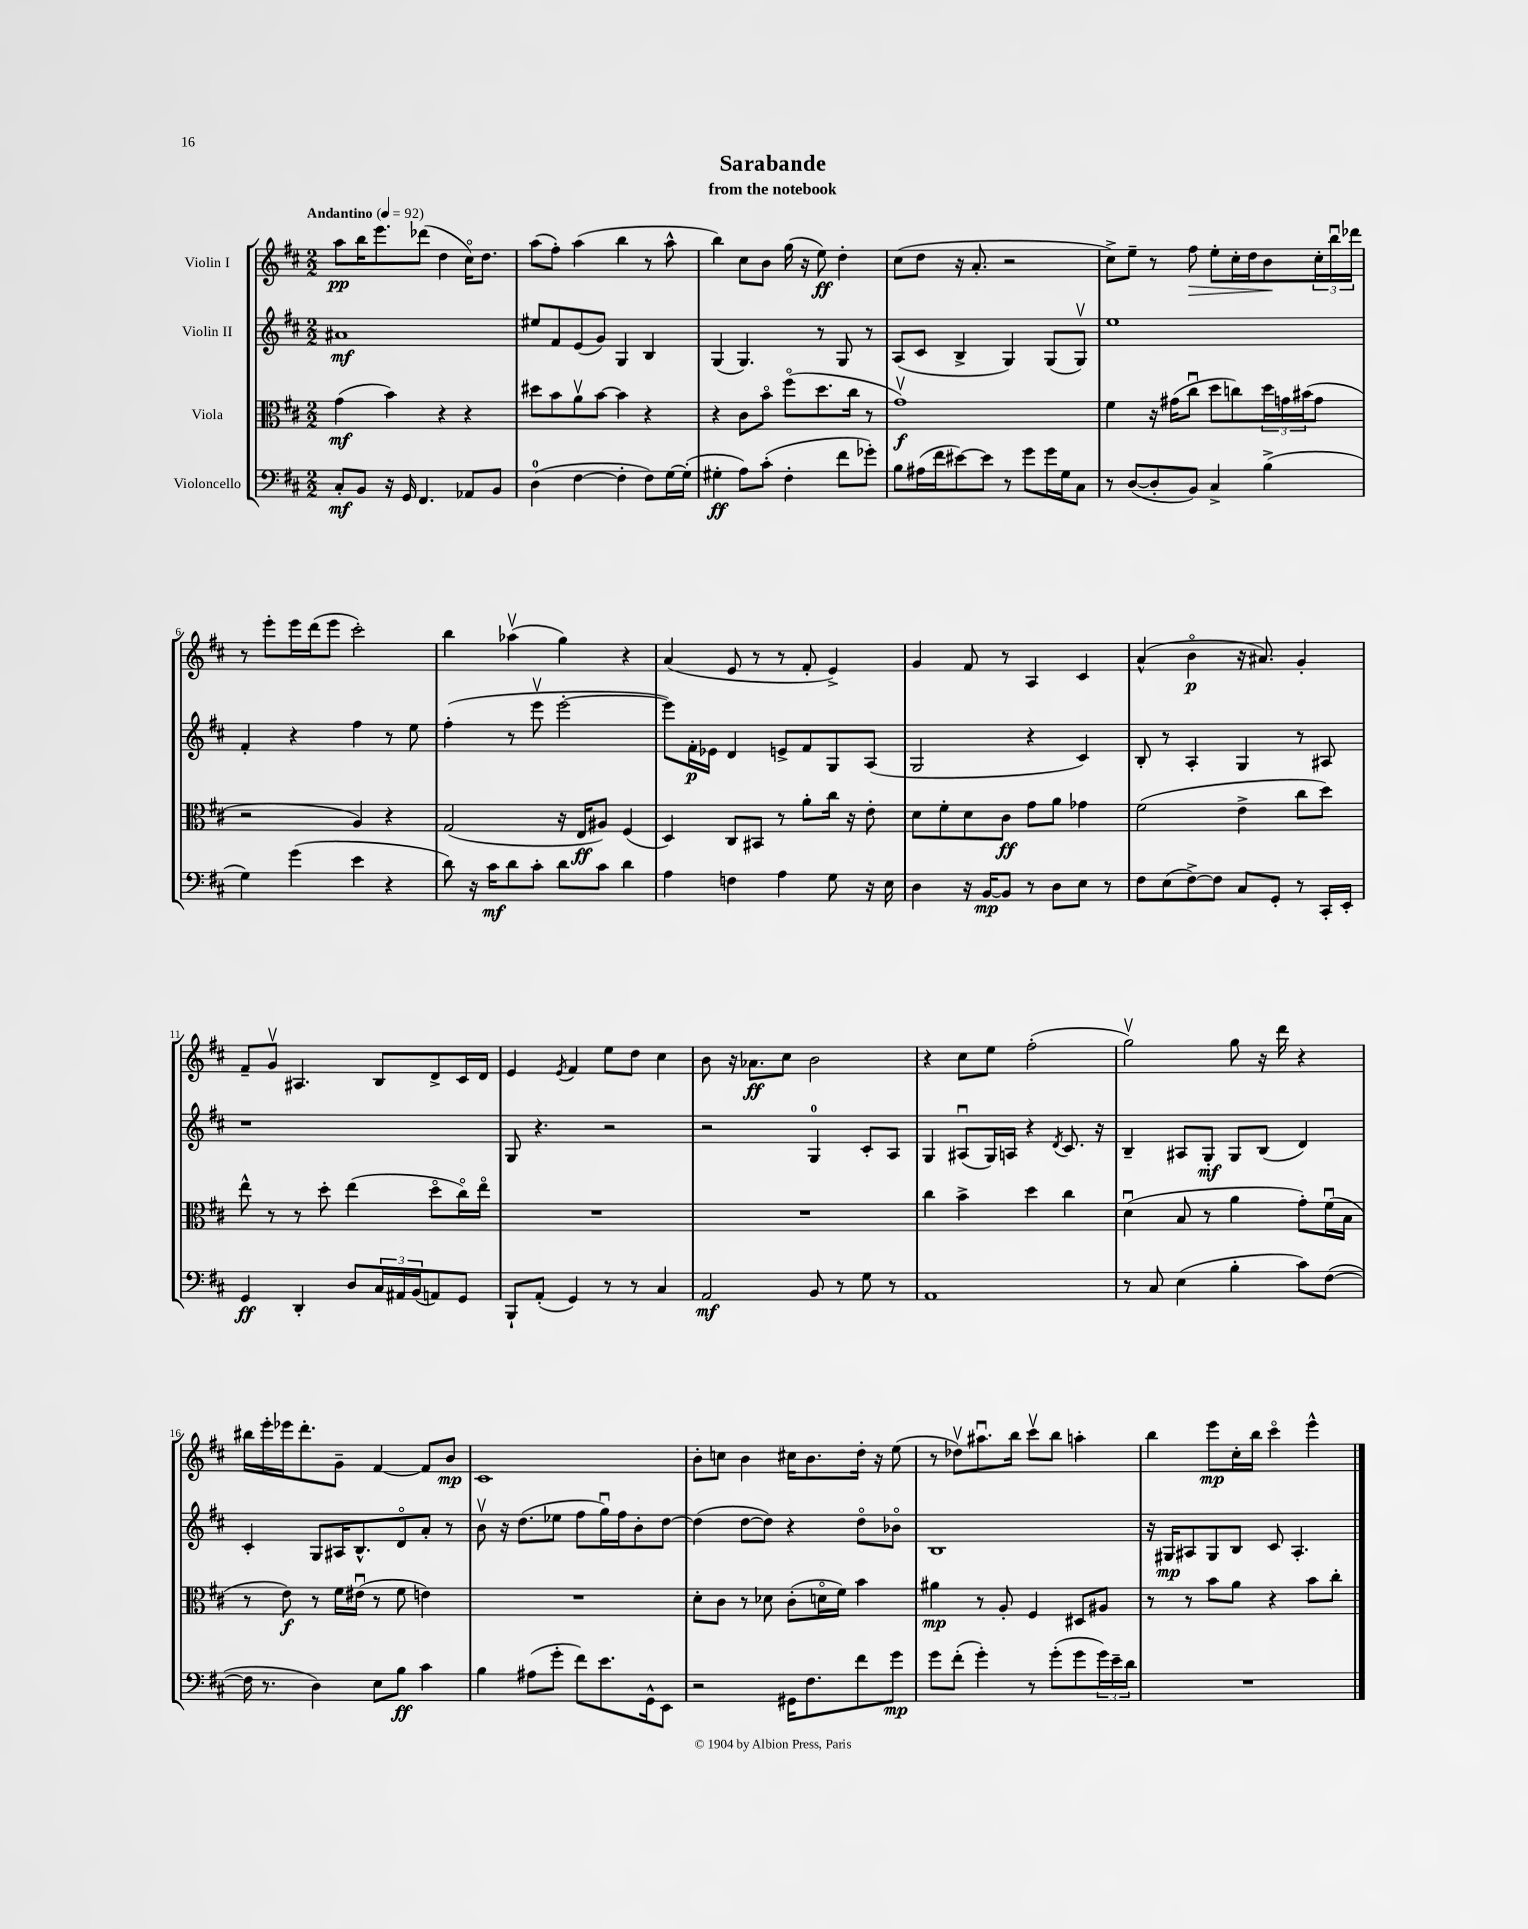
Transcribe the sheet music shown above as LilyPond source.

\header { title = "Sarabande" subtitle = "from the notebook" }
<<
\new StaffGroup <<
\new Staff = "s0" \with { instrumentName = "Violin I" } {
    \clef treble \key d \major \numericTimeSignature \time 2/2 \tempo "Andantino" 4 = 92
    a''8\pp b''16 e'''8. des'''8( d''4 cis''16\flageolet) d''8. |
    a''8( fis''8-.) a''4( b''4 r8 a''8-^ |
    b''4) cis''8 b'8 g''16( r16 e''8\ff) d''4-. |
    cis''8( d''8 r16 a'8.-. r2 |
    cis''8->) e''8-- r8 fis''8\> e''8-. cis''16-. d''16 b'8\! \tuplet 3/2 { cis''16-. b''16\downbow des'''16 } |
    r8 e'''8-. e'''16 d'''16( e'''8 cis'''2-.) |
    b''4 aes''4\upbow( g''4) r4 |
    a'4( e'8 r8 r8 fis'8-. e'4->) |
    g'4 fis'8 r8 a4 cis'4 |
    a'4-^( b'4\flageolet\p r16 ais'8.) g'4-. |
    fis'8-- g'8\upbow ais4. b8 d'8-> cis'16 d'16 |
    e'4 \acciaccatura { e'8 } fis'4 e''8 d''8 cis''4 |
    b'8 r16 aes'8.\ff cis''8 b'2 |
    r4 cis''8 e''8 fis''2-.( |
    g''2\upbow) g''8 r16 d'''16 r4 |
    bis''16 e'''16-. ees'''16 d'''8.-. g'8-- fis'4~ fis'8 b'8\mp |
    cis'1 |
    b'8-. c''8 b'4 cis''16 b'8. d''16-. r16 e''8( |
    r8 des''8\upbow) ais''8.\downbow b''16 cis'''8\upbow b''8 a''4-. |
    b''4 e'''8\mp cis''16-. b''16 cis'''4\flageolet e'''4-^ \bar "|." |
}
\new Staff = "s1" \with { instrumentName = "Violin II" } {
    \clef treble \key d \major \numericTimeSignature \time 2/2
    ais'1\mf |
    eis''8 fis'8 e'8( g'8) g4 b4 |
    g4( g4.) r8 g8 r8 |
    a8( cis'8 b4-> g4) g8( g8\upbow) |
    e''1 |
    fis'4-. r4 fis''4 r8 e''8 |
    fis''4-.( r8 e'''8\upbow e'''2~-. |
    e'''8) fis'16-.\p ees'16 d'4 e'8-> fis'8 g8 a8( |
    g2 r4 cis'4) |
    b8-. r8 a4-. g4 r8 ais8 |
    r1 |
    g8 r4. r2 |
    r2 g4-0 cis'8-. a8 |
    g4 ais8\downbow( g16) a16 r4 \acciaccatura { d'8 } cis'8. r16 |
    b4-- ais8 g8-.\mf g8 b8( d'4) |
    cis'4-. g8 ais16 b8.-^ d'8\flageolet a'8-. r8 |
    b'8\upbow r16 d''8.( ees''8 fis''8 g''16\downbow) fis''16 b'8-. d''8~ |
    d''4( d''8~ d''8) r4 d''8\flageolet bes'8\flageolet |
    b1 |
    r16 gis16\mp ais8 gis8 b8 cis'8 ais4.-. \bar "|." |
}
\new Staff = "s2" \with { instrumentName = "Viola" } {
    \clef alto \key d \major \numericTimeSignature \time 2/2
    g'4\mf( b'4) r4 r4 |
    dis''8 b'8 a'8\upbow b'8~ b'4 r4 |
    r4 cis'8 b'8\flageolet fis''8\flageolet( d''8. cis''16 r8 |
    g'1\upbow\f) |
    fis'4 r16 gis'16( cis''8\downbow d''8 c''8) \tuplet 3/2 { d''16 g'16 bis'16( } g'8 |
    r2 a4) r4 |
    g2( r16 e16\ff ais8) fis4( |
    d4) cis8 bis,8 r8 a'8-. cis''16 r16 e'8-. |
    d'8 fis'8-. d'8 cis'8\ff g'8 a'8 ges'4 |
    fis'2( e'4-> cis''8 d''8) |
    e''8-^ r8 r8 d''8-. e''4( d''8\flageolet cis''16\flageolet) e''16\flageolet |
    R1 |
    R1 |
    cis''4 b'4-> d''4 cis''4 |
    d'4\downbow( b8 r8 a'4 g'8-.) fis'16\downbow( b16 |
    r8 e'8\f) r8 fis'16 eis'16\downbow( r8 fis'8 e'4) |
    R1 |
    d'8-. cis'8 r8 des'8 cis'8-.( d'16\flageolet fis'16) b'4 |
    ais'4\mp r8 a8-. fis4 dis8 ais8 |
    r8 r8 b'8 a'8 r4 b'8 cis''8-. \bar "|." |
}
\new Staff = "s3" \with { instrumentName = "Violoncello" } {
    \clef bass \key d \major \numericTimeSignature \time 2/2
    cis8-.\mf b,8 r16 g,16 fis,4. aes,8 b,8 |
    d4-0( fis4~ fis4-. fis8) g16~ g16-.( |
    gis4-.\ff a8) cis'8-.( fis4-. fis'8 ges'8-.) |
    b8 ais16( fis'16 eis'8~) eis'8 r8 g'8 g'16 g16 cis8 |
    r8 d8~( d8-. b,8) cis4-> b4->( |
    g4) g'4( e'4 r4 |
    d'8) r16 cis'16\mf d'8 cis'8-. d'8 cis'8 d'4 |
    a4 f4 a4 g8 r16 e16 |
    d4 r16 b,16~\mp b,8 r8 d8 e8 r8 |
    fis8 e8( fis8~->) fis8 cis8 g,8-. r8 cis,16-. e,16-. |
    g,4\ff d,4-. d8 \tuplet 3/2 { cis16 ais,16 b,16( } a,8) g,8 |
    b,,8-! a,8-.( g,4) r8 r8 cis4 |
    a,2\mf b,8 r8 g8 r8 |
    a,1 |
    r8 cis8 e4( b4-. cis'8) fis8~( |
    fis16 r8. d4) e8 b8\ff cis'4 |
    b4 ais8( g'8-. fis'8) e'8. g,16-^ e,8 |
    r2 gis,16 fis8. fis'8 g'8\mp |
    g'8 fis'8-.( g'4-.) r8 g'8-.( g'8 \tuplet 3/2 { g'16) e'16-- d'16 } |
    R1 \bar "|." |
}
>>
>>
